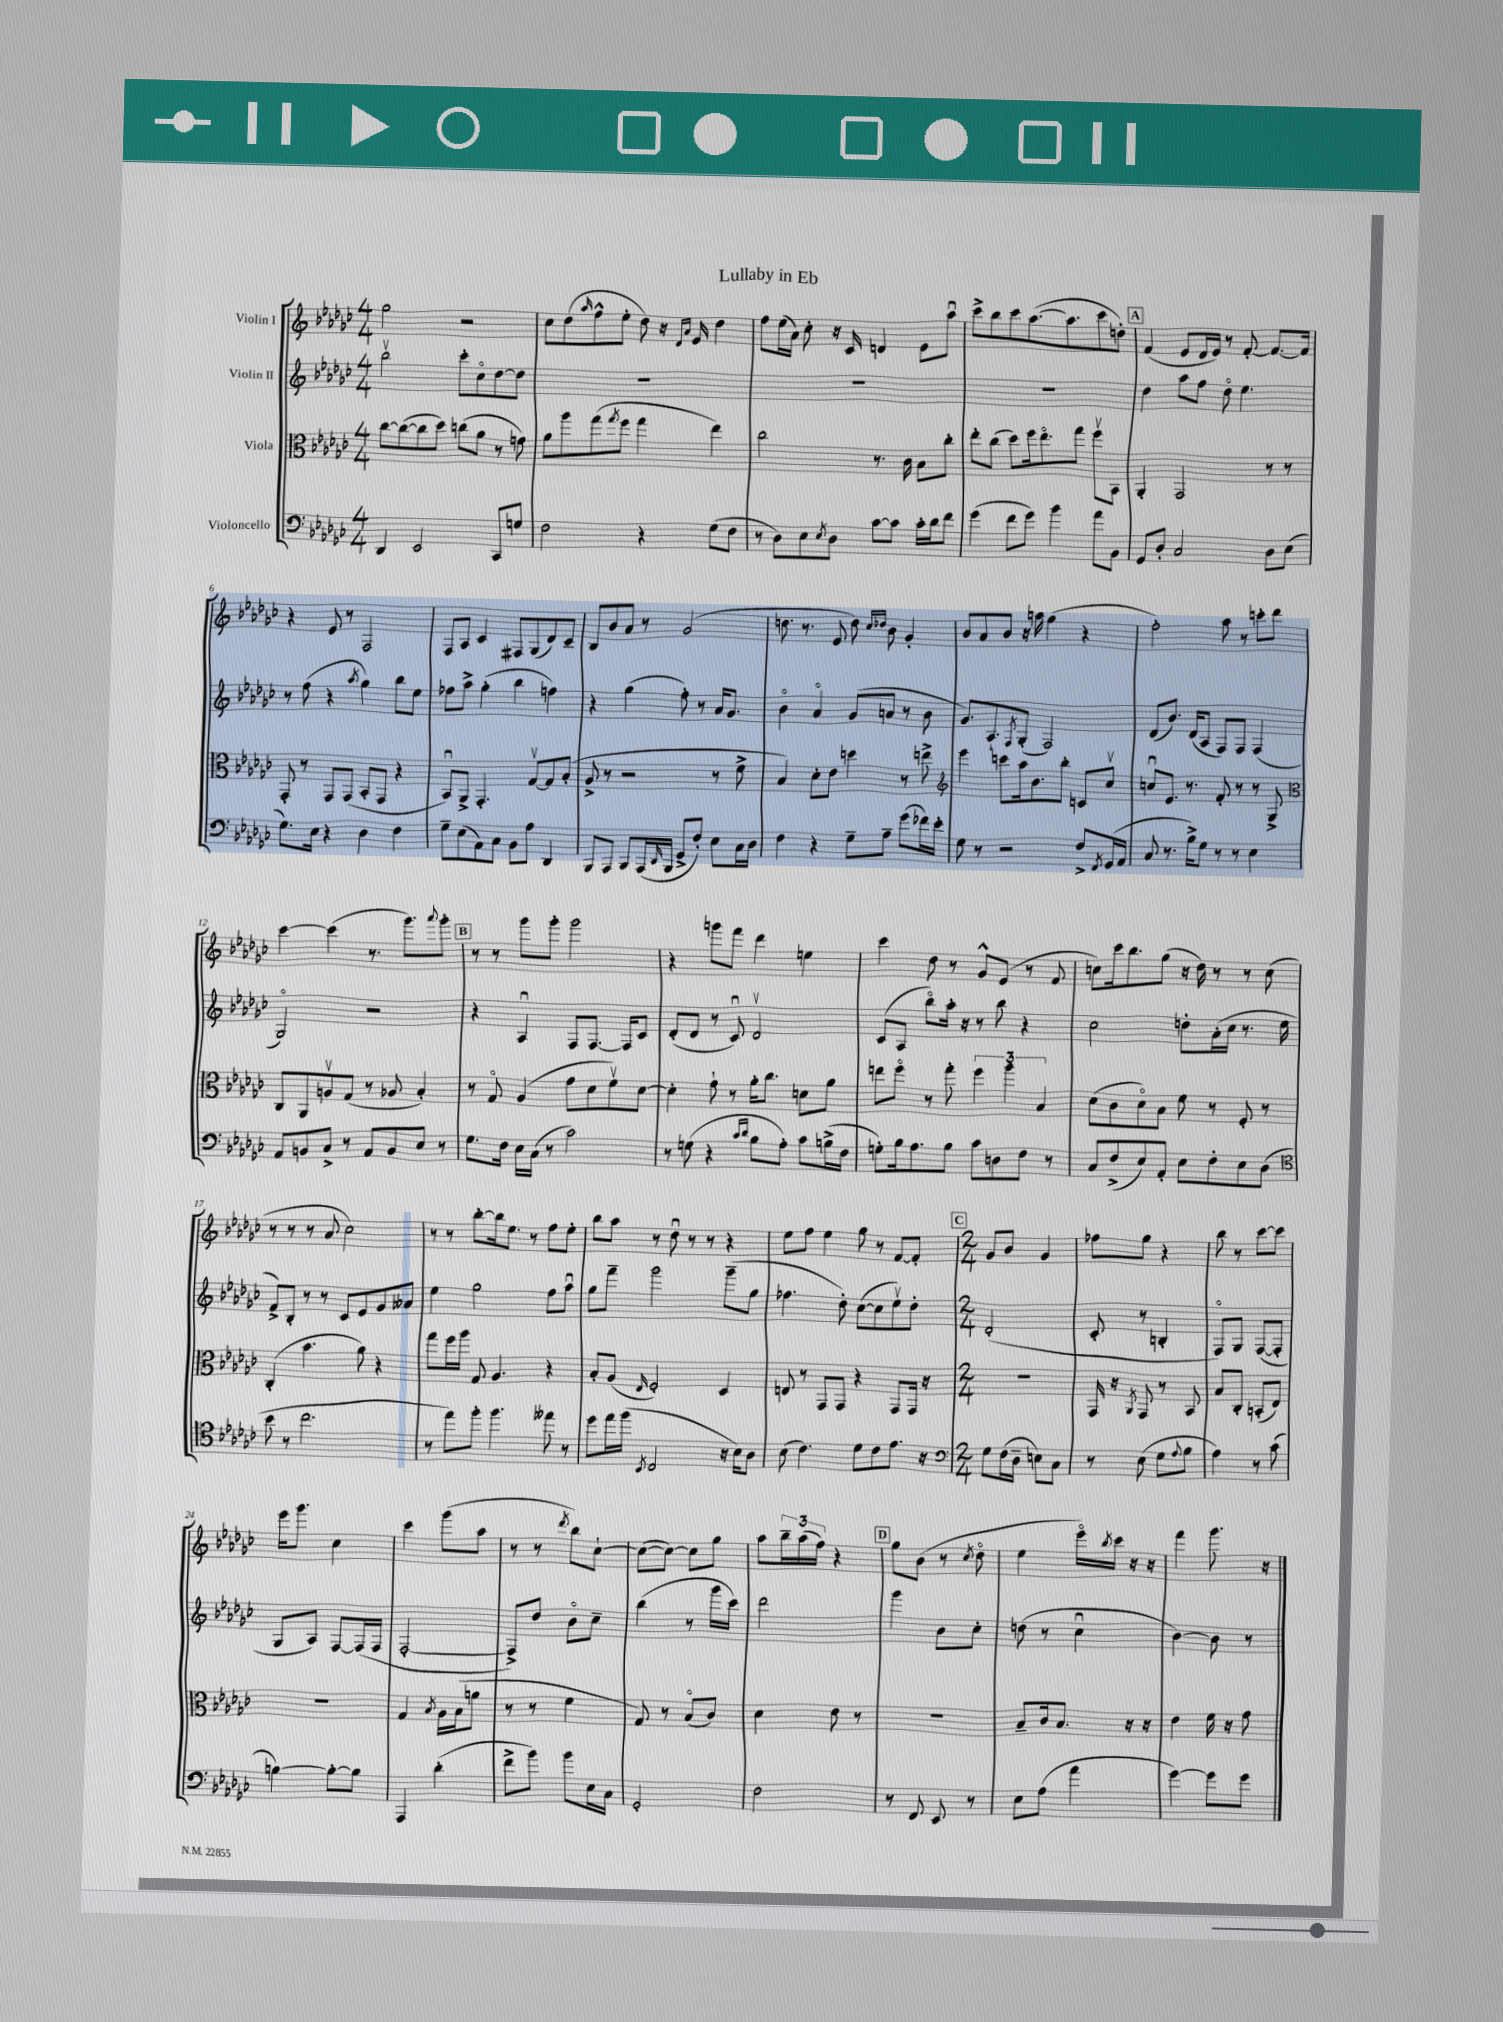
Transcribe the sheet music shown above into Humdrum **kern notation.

**kern	**kern	**kern	**kern
*part4	*part3	*part2	*part1
*staff4	*staff3	*staff2	*staff1
*I"Violoncello	*I"Viola	*I"Violin II	*I"Violin I
*clefF4	*clefC3	*clefG2	*clefG2
*k[b-e-a-d-g-c-]	*k[b-e-a-d-g-c-]	*k[b-e-a-d-g-c-]	*k[b-e-a-d-g-c-]
*M4/4	*M4/4	*M4/4	*M4/4
=1	=1	=1	=1
4DD-/	[8cc-\L	2bb-v\	2gg-\
.	(8cc-\_	.	.
2EE-/	8cc-\]	.	.
.	8dd-\J)	.	.
.	(8ccn\L	8ccc-'\L	2r
.	8a-\J	8cc-\	.
8CC-/L	8r	[8dd-\	.
8Gn/J	8gn\)	8dd-\J]	.
=2	=2	=2	=2
2F\	8a-\L	1r	8cc-\L
.	8aa-\	.	(8dd-\
.	.	.	16qqaa-/
.	(8gg-\	.	8ff^^\
.	8qgg-/	.	.
.	8ff\J	.	8ee-'\J
4r	4gg-\	.	8dd-\)
.	.	.	16r
.	.	.	16qqd-/LL
.	.	.	16qqa-/JJ
.	.	.	16e-/
(8G-\L	4ee-\)	.	4dd-\
8F\J	.	.	.
=3	=3	=3	=3
8r	2cc-\	1r	8ff\L
8D-\L)	.	.	(16ee-\L
.	.	.	16a-\JJ)
8E-\	.	.	8cc-'\
8qE-/	.	.	.
8D-\J	.	.	16r
.	.	.	16c-/
[8c-\L	8.r	.	4dn/
8c-\J]	.	.	.
.	16c-\	.	.
16c-'\LL	8B-\L	.	8e-\L
16d-\J	.	.	.
8f\J	8cc-'\J	.	8aa-u\J
=4	=4	=4	=4
(4g-\	8ee-'\L	1r	8ccc-^\L
.	(8cc-\J	.	8bb-\
8f\L	8dd-\L)	.	8ccc-\
8g-\J)	16ff\k	.	([8.aa-\
.	8.ee-\	.	.
4b-\	.	.	.
.	.	.	8.aa-\]
.	8gg-\J	.	.
8a-\L	8ffv\L	.	8ccc-\
8BB-\J	8BB-\J	.	8ddn'\J)
!!LO:REH:place=s1:t=A
=5	=5	=5	=5
8GG-/L	4AA-'/	4dd-\	(4f/
8D-'/J	.	.	.
2C-/	2GG-/	8aa-\L	8e-/L
.	.	8ff\J	16d-/L
.	.	.	16e-/JJ)
.	.	8dd-\	8r
.	.	4.ee-\	[8f'/
8D-\L	8r	.	8.f/L_
(8E-\J	8r	.	.
.	.	.	16f/Jk]
!!LO:LB:g=z
=6	=6	=6	=6
8.G-\L)	8GG-'/	8r	4r
.	8r	(8ff\	.
16E-\Jk	.	.	.
4r	8GG-/L	4r	8e-/
.	(8GG-/J	.	8r
.	.	8qaa-/	.
4D-\	8BB-'/L	4gg-\)	2F/
.	8GG-/J	.	.
4F\	4r	8bb-\L	.
.	.	8ee-\J	.
=7	=7	=7	=7
8G-~\L	8BB-u/L)	8ff-X\L	8F/L
(8E-\	8AA-^/J	8aa-^\J	8A-/J
8AA-\)	4.GG-'/	(4gg-'\	4c-/
8C-\J	.	.	.
8BB-\L	.	4bb-\	8F#X/L
8A-\J	[8G-v/L	.	(8G-/
4DD-/	8G-/]	4ffn\)	8d-/)
.	(8B-'/J	.	8c-~/J
=8	=8	=8	=8
8BBB-/L	8A-^/	4r	8B-/L
8AAA-/J	8r	.	8b-/
8BBB-/L	2r	(4gg-\	8a-/J
(16AAA-/L	.	.	8r
16qqDD-/	.	.	.
16BBB-/JJ	.	.	.
8GG-^/L	.	8ff'\)	(2g-/
8F'/J)	.	8r	.
8E-\L	8r	16a-/KL	.
.	.	8.g-/J	.
16C-\L	8f^\	.	.
16D-\JJ	.	.	.
=9	=9	=9	=9
4F\	4B-/)	4b-\	8.ddn\
.	.	.	8.r
4r	8d-'\L	4a-/	.
.	8e-\J	.	8e-/
8G-~\L	4ddn\	(8g-/L	8dd\)
.	.	.	16qqcc-/LL
.	.	.	16qqdd-X/JJ
8A-~\J	.	8an/J	8b-\
(8g-\L	8r	8r	4g-'/
16f-X\L)	8een^\	8b-\	.
16e-'\JJ	.	.	.
=10	=10	=10	=10
*	*clefG2	*	*
8G-\	4eee-\	8.g-/L)	8b-/L
8r	.	.	8a-/
.	.	8.A-`/	.
2r	8cccn\L	.	8b-/J
.	.	8qF/	.
.	16aa-\k	(8G-'/J	16r
.	8.b-\	.	16aan\
.	.	2F/)	(4gg-\
.	8bb-'\J	.	.
8F^/L	8cn/L	.	4r
8qFF/	.	.	.
(16GG-/L	8cc-v/J	.	.
16AA-/JJ	.	.	.
=11	=11	=11	=11
8C-/	8ccnu/L	(8d-/L	2ff'\)
8.r	8.e-/J	8.b-/J)	.
16B-^\KL)	8.r	(16d-/KL	.
8G-\J	.	8A-/J	.
8r	8f'/	8F/L)	8aa-\
8r	8r	8F/J	8r
4E-\	8r	(4F/	8cccn'\L
.	8G-^/	.	8ddd-\J
!!LO:LB:g=z
=12	=12	=12	=12
*	*clefC3	*	*
8AA-/L	8C-/L	2G-/)	[4ccc-\
8BBn/	8AA-/	.	.
8C-^/J	8Anv/	.	(4ccc-\]
8r	(8G-/J	.	.
8AA-/L	8r	2r	8.r
8BB/	8A-X/	.	.
.	.	.	8.ggg-\L)
8E-/J	4B-'/)	.	.
.	.	.	8qqaaa-/
8r	.	.	8ggg-'\J
!!LO:REH:place=s1:t=B
=13	=13	=13	=13
8.G-\L	8r	4r	8r
.	8G-/	.	8r
16F\Jk	.	.	.
16E-\LL	(4A-/	4A-u/	8ggg-\L
(16C-\JJ	.	.	.
8r	.	.	8ggg-'\J
2c-\)	8g-\L	8F/L	2ggg-\
.	8d-\	[8.F/J	.
.	8fv\)	.	.
.	.	16F/KL]	.
.	[8d-\J	8c-/J	.
=14	=14	=14	=14
8r	4d-'\]	(8d-'/L	4r
(8Gn\	.	8d-/J	.
4r	8g-`\	8r	8gggn\L
.	8r	8c-u/)	8fff\J
16qqc-/LL	.	.	.
16qqd-/JJ	.	.	.
8B-\L	16a-'\KL	2d-v/	4ddd-\
.	8.cc-\J	.	.
8A-'\J)	.	.	.
8c-\L	8dn\L	.	4een\
(16Bn^\L	8a-\J	.	.
16F\JJ	.	.	.
=15	=15	=15	=15
8Gn'\L)	8een\L	(8c-/L	4ccc-\
16B-\k	8ff\J	8A-/J	.
8.A-\	.	.	.
.	8r	8bb-\L)	8dd-\
8B-\J	8gg-'\	16aa-'\Jk	8r
.	.	16r	.
8c-\L	6ff\	8r	8g-^^/L
8Dn\	.	8bb-\	(8e-/J
.	6aa-\	.	.
8F\J	.	4r	8r
.	6B-/	.	.
8r	.	.	8f/
=16	=16	=16	=16
8C-/L	(8d-\L	2cc-\	8ccn\L)
(8F^/	8c-\	.	16ccc-\k
.	.	.	8.bb-\
8E-/)	8d-\)	.	.
8AA-'/J	8B-\J	.	(8gg-\J
8E-\L	8f\	8ddn'\L	16r
.	.	.	16dd-\)
8F'\	8r	(16a-'\L	8r
.	.	16cc-\JJ	.
8E-\	8F'/	8.r	8r
(8D-\J	8r	.	(8cc\
.	.	16ee-\	.
!!LO:LB:g=z
=17	=17	=17	=17
*clefC4	*	*	*
8b-\	(4C-'/	8f^/L)	8r
8r	.	8B-'/J	8r
2.cc-\	4.b-\	8r	8r
.	.	8r	8a-/
.	.	8c-/L	2cc-\)
.	8a-\)	8e-/	.
.	4r	8g-/	.
.	.	8a--X/J	.
=18	=18	=18	=18
8r	8gg-\L	4ee-\	8r
8ee-\L)	16ff\L	.	8r
.	16aa-\JJ	.	.
8ff'\J	8G-/	2gg-\	[8bb-'\L
4.ff\	4.A-/	.	16bb-\k]
.	.	.	8.ee-\J
.	.	.	8r
8ee--X\	4r	8ff\L	8ff\L
8r	.	8aa-u\J	8ee-'\J
=19	=19	=19	=19
8dd-\L	8B-'/L	8gg-\L	8bb-\L
16ee-\L	(8A-/J	8fff~\J	8aa-\J
(16ff\JJ	.	.	.
8qBB-/	16qqE-/	.	.
2C-/	2F'/)	2ggg-\	8r
.	.	.	8dd-u\
.	.	.	8r
.	.	.	8r
16r	4D-/	(8ggg-~\L	4r
16B-\KL)	.	.	.
8A-\J	.	8gg-\J	.
=20	=20	=20	=20
(8B-\	8En/	4.ff-X\	8ee-\L
4.c-\)	8r	.	8ff\J
.	8GG-/L	.	4ee-\
.	8GG-/J	8dd-'\)	.
8d-\L	4r	([8cc-\L	8gg-\
8c-\	.	8cc-\]	8r
8.e-\J	8GG-/L	8ee-v\)	[8f/L
.	16GG-/Jk	8dd-'\J	8f'/J]
16r	16r	.	.
!!LO:REH:place=s1:t=C
=21	=21	=21	=21
*clefF4	*	*	*
*M2/4	*M2/4	*M2/4	*M2/4
8G-\L	2r	(2d-'/	8g-/L
(16F\L	.	.	8b-/J
16D-~\JJ	.	.	.
8En\L)	.	.	4g-/
8C-\J	.	.	.
=22	=22	=22	=22
8r	16GG-/	8c-'/	8ff-X\L
.	16r	.	.
.	8qAA-/	.	.
(8E-\	8GG-/	8r	8gg-\J
8G-\L	8r	4Bn'/	4r
8qqA-/	.	.	.
8B-\J	8BB-/	.	.
=23	=23	=23	=23
4A-\)	8B-/L	8F/L)	8bb-\
.	8C-'/J	8G-/J	8r
8r	(8BBn'/L	([8F/L	[8ccc-\L
(8c-\	8E-/J)	8F'/J]	8ccc-\J]
!!LO:LB:g=z
=24	=24	=24	=24
[4Bn\)	2r	8G-/L	16eee-\KL
.	.	.	8.ggg-\J
.	.	8A-/J)	.
8B'\L_	.	[8F/L	4cc-\
8B\J]	.	(16F/L]	.
.	.	16F/JJ	.
=25	=25	=25	=25
4AAA-/	4G-/	[2F'/	4ccc-\
.	8qB-/	.	.
(4d-'\	16A-\LL	.	(8ggg-\L
.	(16B-\J	.	.
.	8an\J	.	8aa-\J
=26	=26	=26	=26
8f^\L	8r	8F^/L])	8r
8b-\J)	8r	8dd-/J	8r
.	.	.	8qddd-/
8b-\L	4f\	8b-\L	8bb-\L)
16E-\L	.	8cc-~\J	[8cc-`\J
16C-\JJ	.	.	.
=27	=27	=27	=27
2GG-'/	8G-/)	(4bb-\	(8cc-\L_
.	8r	.	8cc-\J_)
.	(8B-/L	8r	8cc-\L]
.	8c-/J)	16ggg-\LL	8gg-\J
.	.	16ccc-\JJ)	.
=28	=28	=28	=28
2F\	4d-\	2ddd-\	8aa-\L
.	.	.	24bb-~\L
.	.	.	(24aa-\
.	.	.	24ff\JJ)
.	8e-\	.	4r
.	8r	.	.
!!LO:REH:place=s1:t=D
=29	=29	=29	=29
8r	2r	4ggg-\	8gg-\L
8FF/	.	.	(8b-\J
8EE-/	.	8b-\L	8r
.	.	.	8qcc-/
8r	.	8cc-'\J	8dd-\
=30	=30	=30	=30
8E-\L	8B-~/L	(8ddn\	4ee-\
(8A-\J	16c-/k	8r	.
.	8.B-/J	.	.
4a-\	.	4cc-u\	16eee-\LL)
.	.	.	8qbb-/
.	.	.	16ccc-\JJ
.	16r	.	16r
.	16r	.	16r
=31	=31	=31	=31
[4g-\)	4e-\	[4b-\)	4fff\
8g-\L]	16f\	8b-\]	8.ggg-\
.	16r	.	.
8g-\J	8g-\	8r	.
.	.	.	16r
==	==	==	==
*-	*-	*-	*-
